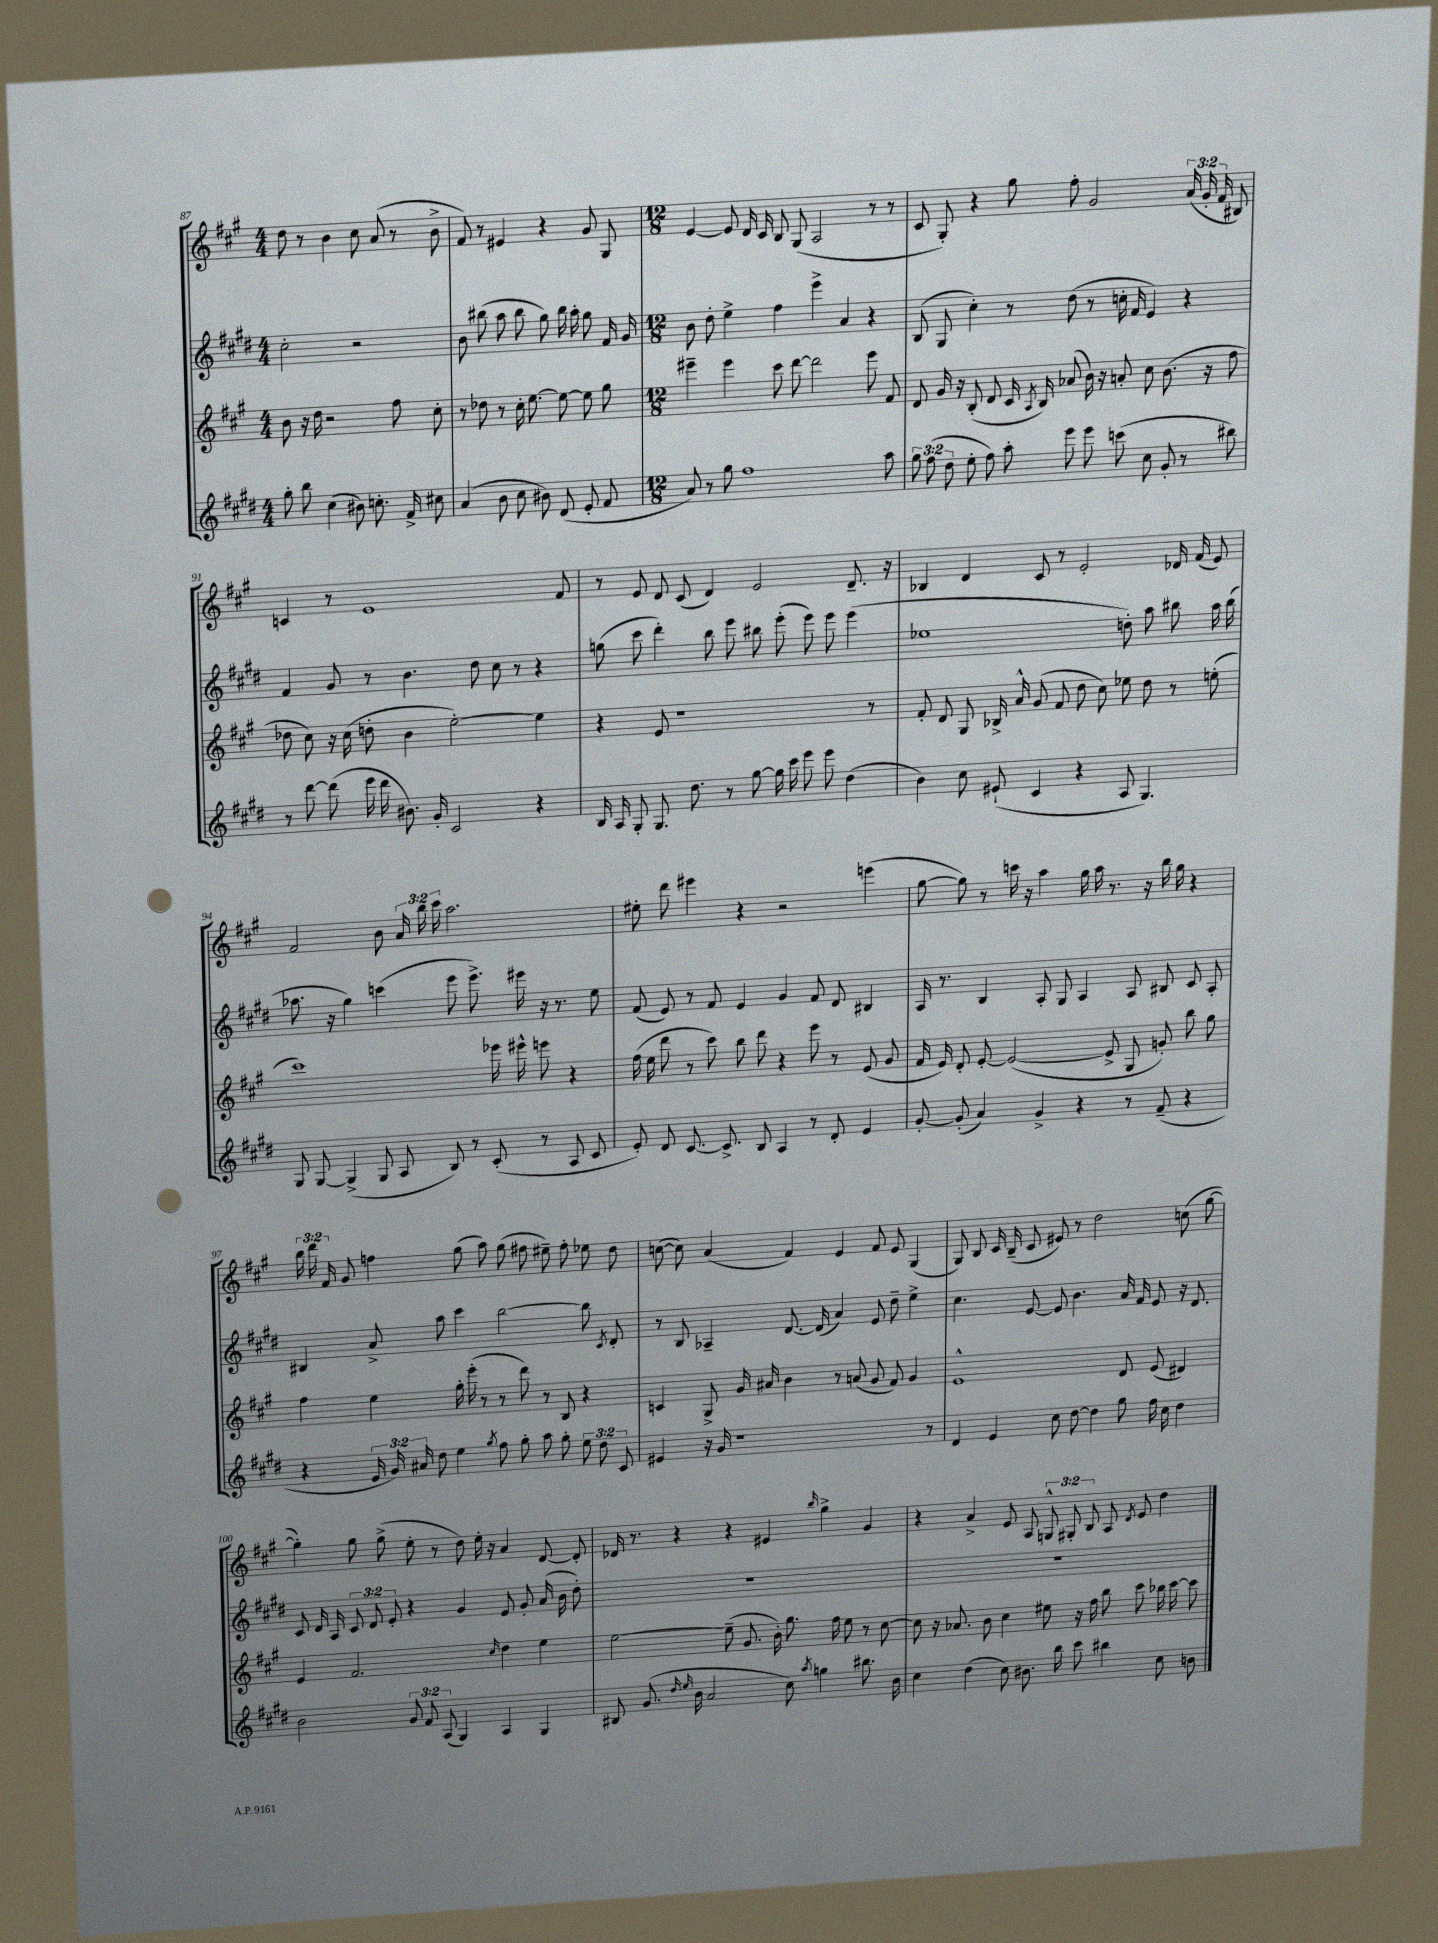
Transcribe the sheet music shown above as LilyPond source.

<<
\new StaffGroup <<
\new Staff = "s0" {
    \clef treble \key a \major \numericTimeSignature \time 4/4 \override Staff.TupletNumber.text = #tuplet-number::calc-fraction-text
    \autoBeamOff d''8 r8 b'4 cis''8 a'8( r8 b'8-> |
    fis'8) r8 eis'4 r4 gis'8 gis8 |
    \numericTimeSignature \time 12/8 e'4~ e'8 d'16 cis'16 b8 gis8( a2 r8 r8 |
    cis'8 gis8-.) r4 gis''8 fis''8-. gis'2 \tuplet 3/2 { a'16( gis'16-. fis'16 } bis8) |
    c'4 r8 e'1 fis'8 |
    r8 e'8 d'8 cis'8( d'4) e'2 d'8.-- r16 |
    bes4 d'4 cis'8 r8 e'2-. des'16 fis'16( e'8) |
    fis'2 b'8 \tuplet 3/2 { a'16 b''16 cis'''16 } a''2. |
    eis''8-. d'''8 eis'''4 r4 r2 e'''4( |
    gis''8~ gis''8) r8 c'''16 r16 a''4 gis''16 a''16 r8. r16 b''16 gis''16 r4 |
    \tuplet 3/2 { b''16 d'''16 fis'16 } gis'8 f''4 gis''8( a''8) gis''8( fis''8 eis''8--) fis''8-. ees''8 d''8 |
    c''8~( c''8) a'4( fis'4) e'4 fis'8 e'8 gis4( |
    gis8) b8 cis'16 b16--( cis'8 eis'8) r8 d''2 c''8( gis''8~ |
    gis''4-.) gis''8 gis''8->( e''8-. r8 d''8) e''16-. r16 a'4 d'8~ d'8-. |
    des'16 r8. r4 r4 eis'4 \grace { b''16 } gis''4-> gis'4 |
    r4 a'4-> e'8 a8 \tuplet 3/2 { g8-^ gis8-. b8 } a8 \acciaccatura { d'8 } e'8 d''4 \bar "|." |
}
\new Staff = "s1" {
    \clef treble \key e \major \numericTimeSignature \time 4/4 \override Staff.TupletNumber.text = #tuplet-number::calc-fraction-text
    \autoBeamOff cis''2-. r2 |
    b'8 bis''8( a''8 bis''8 gis''8) bis''16 a''16-. gis''8 fis'16 gis'16 |
    \numericTimeSignature \time 12/8 b'8 dis''8-. e''4-> fis''4 e'''4-> a'4 r4 |
    b8( gis8 cis''4-.) r8 dis''8( r8 c''16-. fis'16 e'4) r4 |
    fis'4 gis'8 r8 b'4. dis''8 cis''8 r8 r4 |
    g''8( cis'''8 dis'''4-.) b''8 e'''8 bis''8 e'''8-.( e'''8) e'''8 e'''4( |
    ees''1 d''8-.) a''8 bis''8 a''16 bis''16( |
    aes''8. r16 gis''4) c'''4( e'''8 e'''8.->) eis'''16 r16 r8. e''8 |
    fis'8( e'8) r8 fis'8 e'4 gis'4 fis'8 dis'8 bis4 |
    a16 r8. b4 a8-. gis8 a4 a8 bis8 cis'8 a8-. |
    bis4 a'8-> a''8 cis'''4 b''2~ b''8 \acciaccatura { cis'8 } dis'8-. |
    r8 b8 aes4-- dis'8.~ dis'16( a'4) e'8 dis''8-- e''4-> |
    cis''4. e'8~ e'8 b'4. a'16 fis'16 e'8 r16 dis'8. |
    cis'8 dis'16 a16 \tuplet 3/2 { cis'8 dis'8 e'8-. } r4 gis'4 e'8 gis'8-. a'16( b'16 dis''8-.) |
    R1. |
    R1. \bar "|." |
}
\new Staff = "s2" {
    \clef treble \key a \major \numericTimeSignature \time 4/4
    \autoBeamOff b'8 r16 d''16 r2 fis''8 cis''8-. |
    r8 des''8 r8 cis''16-. e''8.~ e''8~ e''8 gis''8 |
    \numericTimeSignature \time 12/8 eis'''4-- eis'''4 cis'''8 d'''8~ d'''2 eis'''8 fis'8 |
    d'8 gis'16 r16 b8-.( d'8 cis'16 \acciaccatura { a8 } b16) aes'8( b'16) r16 a'8-. cis''8 b'8.( r16 fis''8 |
    des''8 cis''8) r16 cis''16( d''8-. b'4 e''2~-.) e''4 |
    r4 e'8 r1 r8 |
    fis'8-. d'8 gis8 bes16-> a'16-^ gis'8( fis'8 d''8 cis''8) ees''8 d''8 r8 e''8-.( |
    cis'''1) ees'''16 eis'''16-^ e'''8 r4 |
    fis''16( e''16 d'''8 r8 cis'''8) b''8 d'''8 r4 e'''8 r8 e'8( gis'8 |
    fis'16 e'16) d'8-. e'8~-. e'2~( e'8-> gis8 g'8-.) b''8 gis''8 |
    fis''4 e''4 gis''16-. e'''16-.( r8 r8 d'''8) r8 b8 r4 |
    c'4 gis8-> gis'16 ais'16 b'4 r8 a'8( gis'8 fis'8) gis'4 |
    e'1-^ d'8 e'8( dis'4) |
    e'4 fis'2. \grace { cis''16 } d''4 e''4 |
    e''2~ e''8--( gis'8. b'16-.) gis''8. fis''16 e''8 r8 cis''8~ |
    cis''8 r16 aes'8. b'8 cis''4 eis''8 r16 fis''16 b''8 cis'''8 bes''16 cis'''16~ cis'''8 \bar "|." |
}
\new Staff = "s3" {
    \clef treble \key e \major \numericTimeSignature \time 4/4 \override Staff.TupletNumber.text = #tuplet-number::calc-fraction-text
    \autoBeamOff gis''8-. b''8 cis''4( bis'8) c''8.-. fis'16-> cis''8 |
    a'4( b'8 cis''8 bis'8) dis'8( e'8-. fis'8 |
    \numericTimeSignature \time 12/8 a'8) r8 gis''8 fis''1 a''8 |
    \tuplet 3/2 { gis''8 fis''8( dis''8 } e''8-. fis''8) a''8-. e'''8 e'''8 c'''8( cis''8 gis'8-. r8 bis''8) |
    r8 dis'''8~ dis'''8( e'''16 dis'''16 bis'8.) gis'16-. cis'2 r4 |
    b16 a16 gis8-. gis8. dis''8. r8 gis''8~ gis''16 cis'''16 e'''8 e'''8 dis''4( |
    b'4) cis''8 eis'8-!( cis'4 r4 a8 gis4.) |
    gis8 gis8~ gis4->( gis8 a8 b8) r8 cis'8-.( r8 a8 cis'8 |
    e'8-.) dis'8 cis'8.~ cis'8.-> b8 a4 r8 dis'8-. e'4 |
    gis'8~-. gis'8-.( a'4) gis'4-> r4 r8 fis'8--( r4 |
    r4 \tuplet 3/2 { e'16 gis'16) ais'16 } dis''8 e''4 \acciaccatura { gis''8 } fis''8 gis''8-. a''8 gis''8-. \tuplet 3/2 { e''8 dis''8 cis'8 } |
    eis'4 r16 gis'16 r1 r8 |
    dis'4 e'4 cis''8 dis''8~ dis''4 gis''8 fis''16 cis''16 dis''4 |
    b'2 \tuplet 3/2 { gis'8 fis'8 a8( } gis4) a4 gis4 |
    bis8 gis'8.( \grace { dis''16 e''16 } b'16 a'2 cis''8) \acciaccatura { a''8 } g''4 bis''8. b'16 |
    cis''4 dis''4( cis''8) bis'8. b''16 cis'''8 bis''4 cis''8 b'8 \bar "|." |
}
>>
>>
\layout { \context { \Score currentBarNumber = #87 } }
